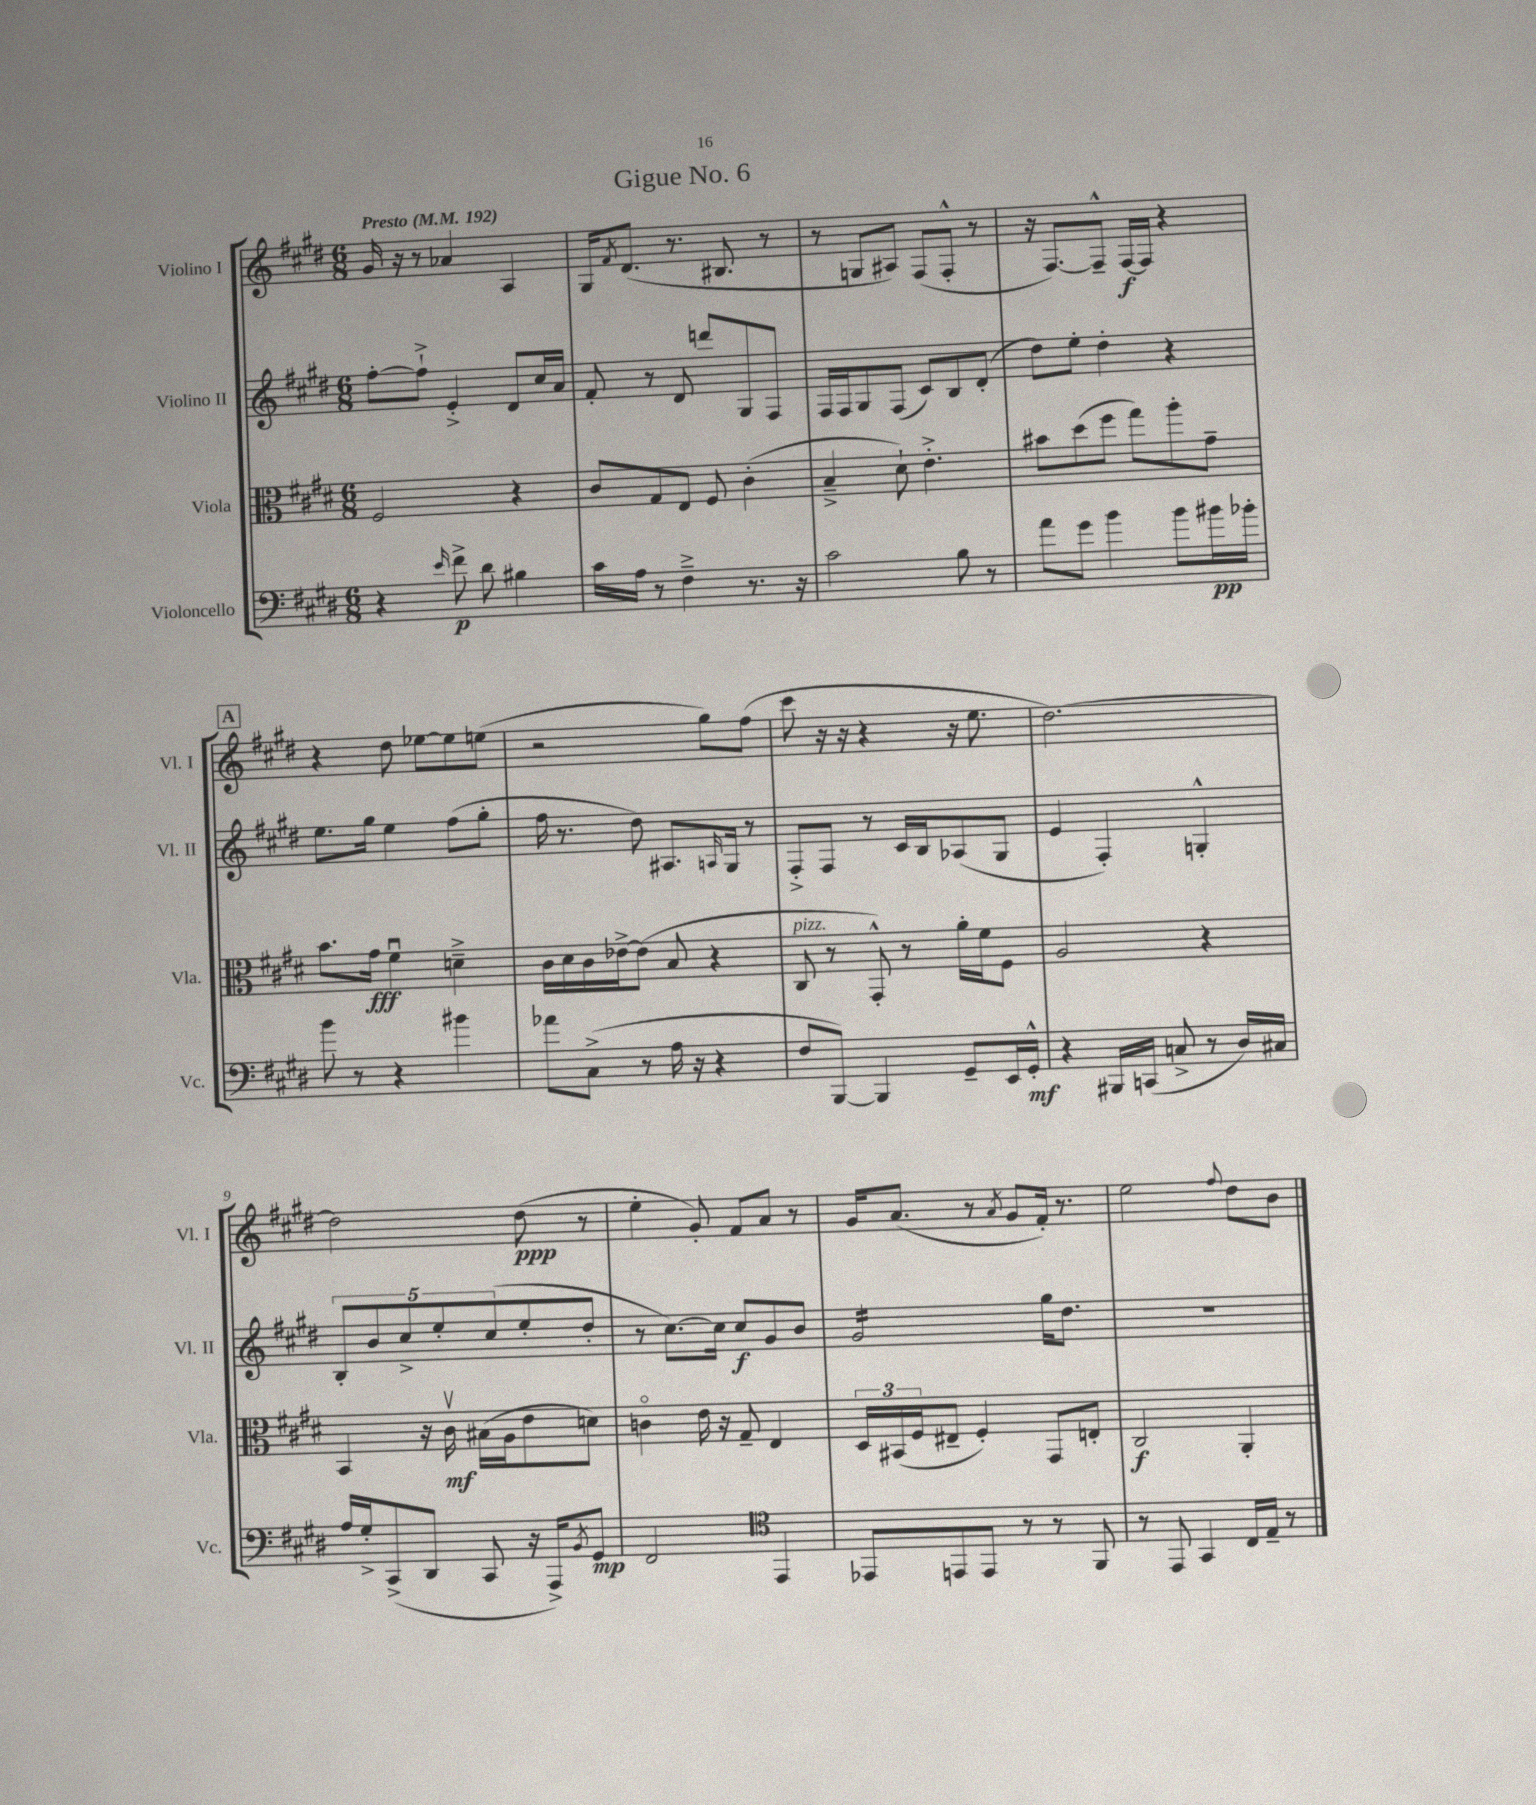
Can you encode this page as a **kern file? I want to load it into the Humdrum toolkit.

**kern	**dynam	**kern	**dynam	**kern	**dynam	**kern	**dynam
*part4	*part4	*part3	*part3	*part2	*part2	*part1	*part1
*staff4	*staff4	*staff3	*staff3	*staff2	*staff2	*staff1	*staff1
*I"Violoncello	*	*I"Viola	*	*I"Violino II	*	*I"Violino I	*
*I'Vc.	*	*I'Vla.	*	*I'Vl. II	*	*I'Vl. I	*
*clefF4	*	*clefC3	*	*clefG2	*	*clefG2	*
*k[f#c#g#d#]	*	*k[f#c#g#d#]	*	*k[f#c#g#d#]	*	*k[f#c#g#d#]	*
*M6/8	*	*M6/8	*	*M6/8	*	*M6/8	*
*MM192	*	*MM192	*	*MM192	*	*MM192	*
=1	=1	=1	=1	=1	=1	=1	=1
!	!	!	!	!	!	!LO:TX:a:B:t=Presto	!
4r	.	2F#/	.	[8ff#'\L	.	16g#/	.
.	.	.	.	.	.	16r	.
.	.	.	.	8ff#`^\J]	.	8r	.
16qqe/	.	.	.	.	.	.	.
8f#^\	p	.	.	4e'^/	.	4a-X/	.
8d#\	.	.	.	.	.	.	.
4B#X\	.	4r	.	8d#/L	.	4A/	.
.	.	.	.	16cc#/L	.	.	.
.	.	.	.	16a/JJ	.	.	.
=2	=2	=2	=2	=2	=2	=2	=2
16c#\LL	.	8c#/L	.	8f#'/	.	16G#/KL	.
.	.	.	.	.	.	8qf#/	.
16A\JJ	.	.	.	.	.	(8.d#/J	.
8r	.	8G#/	.	8r	.	.	.
4F#~^\	.	8E/J	.	8d#/	.	8.r	.
.	.	8F#/	.	8dddn/L	.	.	.
.	.	.	.	.	.	8.B#X/	.
8.r	.	(4c#'\	.	8G#/	.	.	.
.	.	.	.	8F#/J	.	8r	.
16r	.	.	.	.	.	.	.
=3	=3	=3	=3	=3	=3	=3	=3
2c#\	.	4B~^/	.	16F#/LL	.	8r	.
.	.	.	.	16F#/J	.	.	.
.	.	.	.	8G#/	.	8Gn/L	.
.	.	8d#`\)	.	(8F#/J	.	8A#X/J)	.
.	.	4.e'^\	.	8c#/L)	.	(8F#/L	.
8B\	.	.	.	8B/	.	8F#'^^/J	.
8r	.	.	.	(8d#'/J	.	8r	.
=4	=4	=4	=4	=4	=4	=4	=4
8a\L	.	8b#X\L	.	8dd#\L)	.	16r	.
.	.	.	.	.	.	[8.F#/L)	.
8g#\J	.	(8dd#\	.	8ee'\J	.	.	.
4b\	.	8ff#\J	.	4dd#'\	.	8F#~^^/J]	.
.	.	8gg#\L)	.	.	.	[16F#/LL	f
.	.	.	.	.	.	16F#/JJ]	.
8b\L	.	8aa'\	.	4r	.	4r	.
16b#X\L	pp	8g#~\J	.	.	.	.	.
16b-X'\JJ	.	.	.	.	.	.	.
!!LO:LB:g=z
!!LO:REH:place=s1:t=A
=5	=5	=5	=5	=5	=5	=5	=5
8b\	.	8.b\L	.	8.ee\L	.	4r	.
8r	.	.	.	.	.	.	.
.	.	16g#\Jk	fff	16gg#\Jk	.	.	.
4r	.	4f#u\	.	4ee\	.	8dd#\	.
.	.	.	.	.	.	[8ee-X\L	.
4b#X\	.	4dn~^\	.	(8ff#\L	.	8ee-\]	.
.	.	.	.	8gg#'\J	.	(8een\J	.
=6	=6	=6	=6	=6	=6	=6	=6
8a-X\L	.	16c#\LL	.	16ff#\	.	2r	.
.	.	16d#\	.	8.r	.	.	.
(8C#^\J	.	16c#\	.	.	.	.	.
.	.	[16e-X^\J	.	.	.	.	.
8r	.	(8e-\J]	.	8dd#\)	.	.	.
16A\	.	8B/	.	8.A#X/L	.	.	.
16r	.	.	.	.	.	.	.
4r	.	4r	.	.	.	8gg#\L)	.
.	.	.	.	16qqAn/	.	.	.
.	.	.	.	16G#/Jk	.	.	.
.	.	.	.	8r	.	(8ff#\J	.
=7	=7	=7	=7	=7	=7	=7	=7
!	!	!LO:TX:a:i:t=pizz.	!	!	!	!	!
8F#/L	.	8C#/	.	8F#'^/L	.	8ccc#\	.
[8BBB/J)	.	8r	.	8F#/J	.	16r	.
.	.	.	.	.	.	16r	.
4BBB/]	.	8GG#'^^/)	.	8r	.	4r	.
.	.	8r	.	16c#/LL	.	.	.
.	.	.	.	16B/J	.	.	.
8GG#~/L	.	16a'\LL	.	(8A-X/	.	16r	.
.	.	16f#\J	.	.	.	8.ee\	.
16EE/L	.	8F#\J	.	8G#/J	.	.	.
16GG#'^^/JJ	mf	.	.	.	.	.	.
=8	=8	=8	=8	=8	=8	=8	=8
4r	.	2A/	.	4e/	.	[2.dd#\)	.
16BBB#X/LL	.	.	.	4F#'/)	.	.	.
(16CCn/JJ	.	.	.	.	.	.	.
8Cn^/	.	.	.	.	.	.	.
8r	.	4r	.	4Gn'^^/	.	.	.
16D#/LL)	.	.	.	.	.	.	.
16C#X/JJ	.	.	.	.	.	.	.
!!LO:LB:g=z
=9	=9	=9	=9	=9	=9	=9	=9
16A/LL	.	4BB/	.	10B'/L	.	2dd#\]	.
16G#'^/J	.	.	.	.	.	.	.
.	.	.	.	10b/	.	.	.
(8CC#^/	.	.	.	.	.	.	.
.	.	.	.	10cc#^/	.	.	.
8DD#/J	.	16r	.	.	.	.	.
.	.	.	.	10ee'/	.	.	.
.	.	16c#v\	mf	.	.	.	.
8CC#/	.	(16B#X\LL	.	.	.	.	.
.	.	.	.	(10cc#/	.	.	.
.	.	16A\J	.	.	.	.	.
16r	.	8e\	.	8ee'/	.	(8dd#\	ppp
16AAA^/KL)	.	.	.	.	.	.	.
8qBB/	.	.	.	.	.	.	.
8GG#/J	mp	8dn\J)	.	8dd#'/J	.	8r	.
=10	=10	=10	=10	=10	=10	=10	=10
2FF#/	.	4cn\	.	8r	.	4ee'\	.
.	.	.	.	[8.cc#\L)	.	.	.
.	.	16e\	.	.	.	8g#'/)	.
.	.	16r	.	16cc#\Jk]	.	.	.
.	.	8G#~/	.	8cc#/L	f	8f#/L	.
*clefC4	*	*	*	*	*	*	*
4EE/	.	4E/	.	8g#/	.	8a/J	.
.	.	.	.	8b/J	.	8r	.
=11	=11	=11	=11	=11	=11	=11	=11
*	*	*	*	*tremolo	*	*	*
8EE-X/L	.	24D#/LL	.	16g#/LL	.	16g#/KL	.
.	.	(24BB#X/	.	.	.	.	.
.	.	.	.	16g#/	.	(8.a/J	.
.	.	24F#/J	.	.	.	.	.
8EEn/	.	8E#X~/J	.	16g#/	.	.	.
.	.	.	.	16g#/	.	.	.
8EE/J	.	4F#'/)	.	16g#/	.	8r	.
.	.	.	.	16g#/	.	.	.
.	.	.	.	.	.	8qa/	.
8r	.	.	.	16g#/	.	8g#/L	.
.	.	.	.	16g#/JJ	.	.	.
*	*	*	*	*Xtremolo	*	*	*
8r	.	8GG#/L	.	16gg#\KL	.	16f#'/Jk)	.
.	.	.	.	8.dd#\J	.	8.r	.
8FF#/	.	8En'/J	.	.	.	.	.
=12	=12	=12	=12	=12	=12	=12	=12
8r	.	2C#/	f	2.r	.	2ee\	.
8EE/	.	.	.	.	.	.	.
4GG#/	.	.	.	.	.	.	.
.	.	.	.	.	.	8qqff#/	.
16C#/LL	.	4AA'/	.	.	.	8dd#\L	.
16E~/JJ	.	.	.	.	.	.	.
8r	.	.	.	.	.	8b\J	.
==	==	==	==	==	==	==	==
*-	*-	*-	*-	*-	*-	*-	*-
